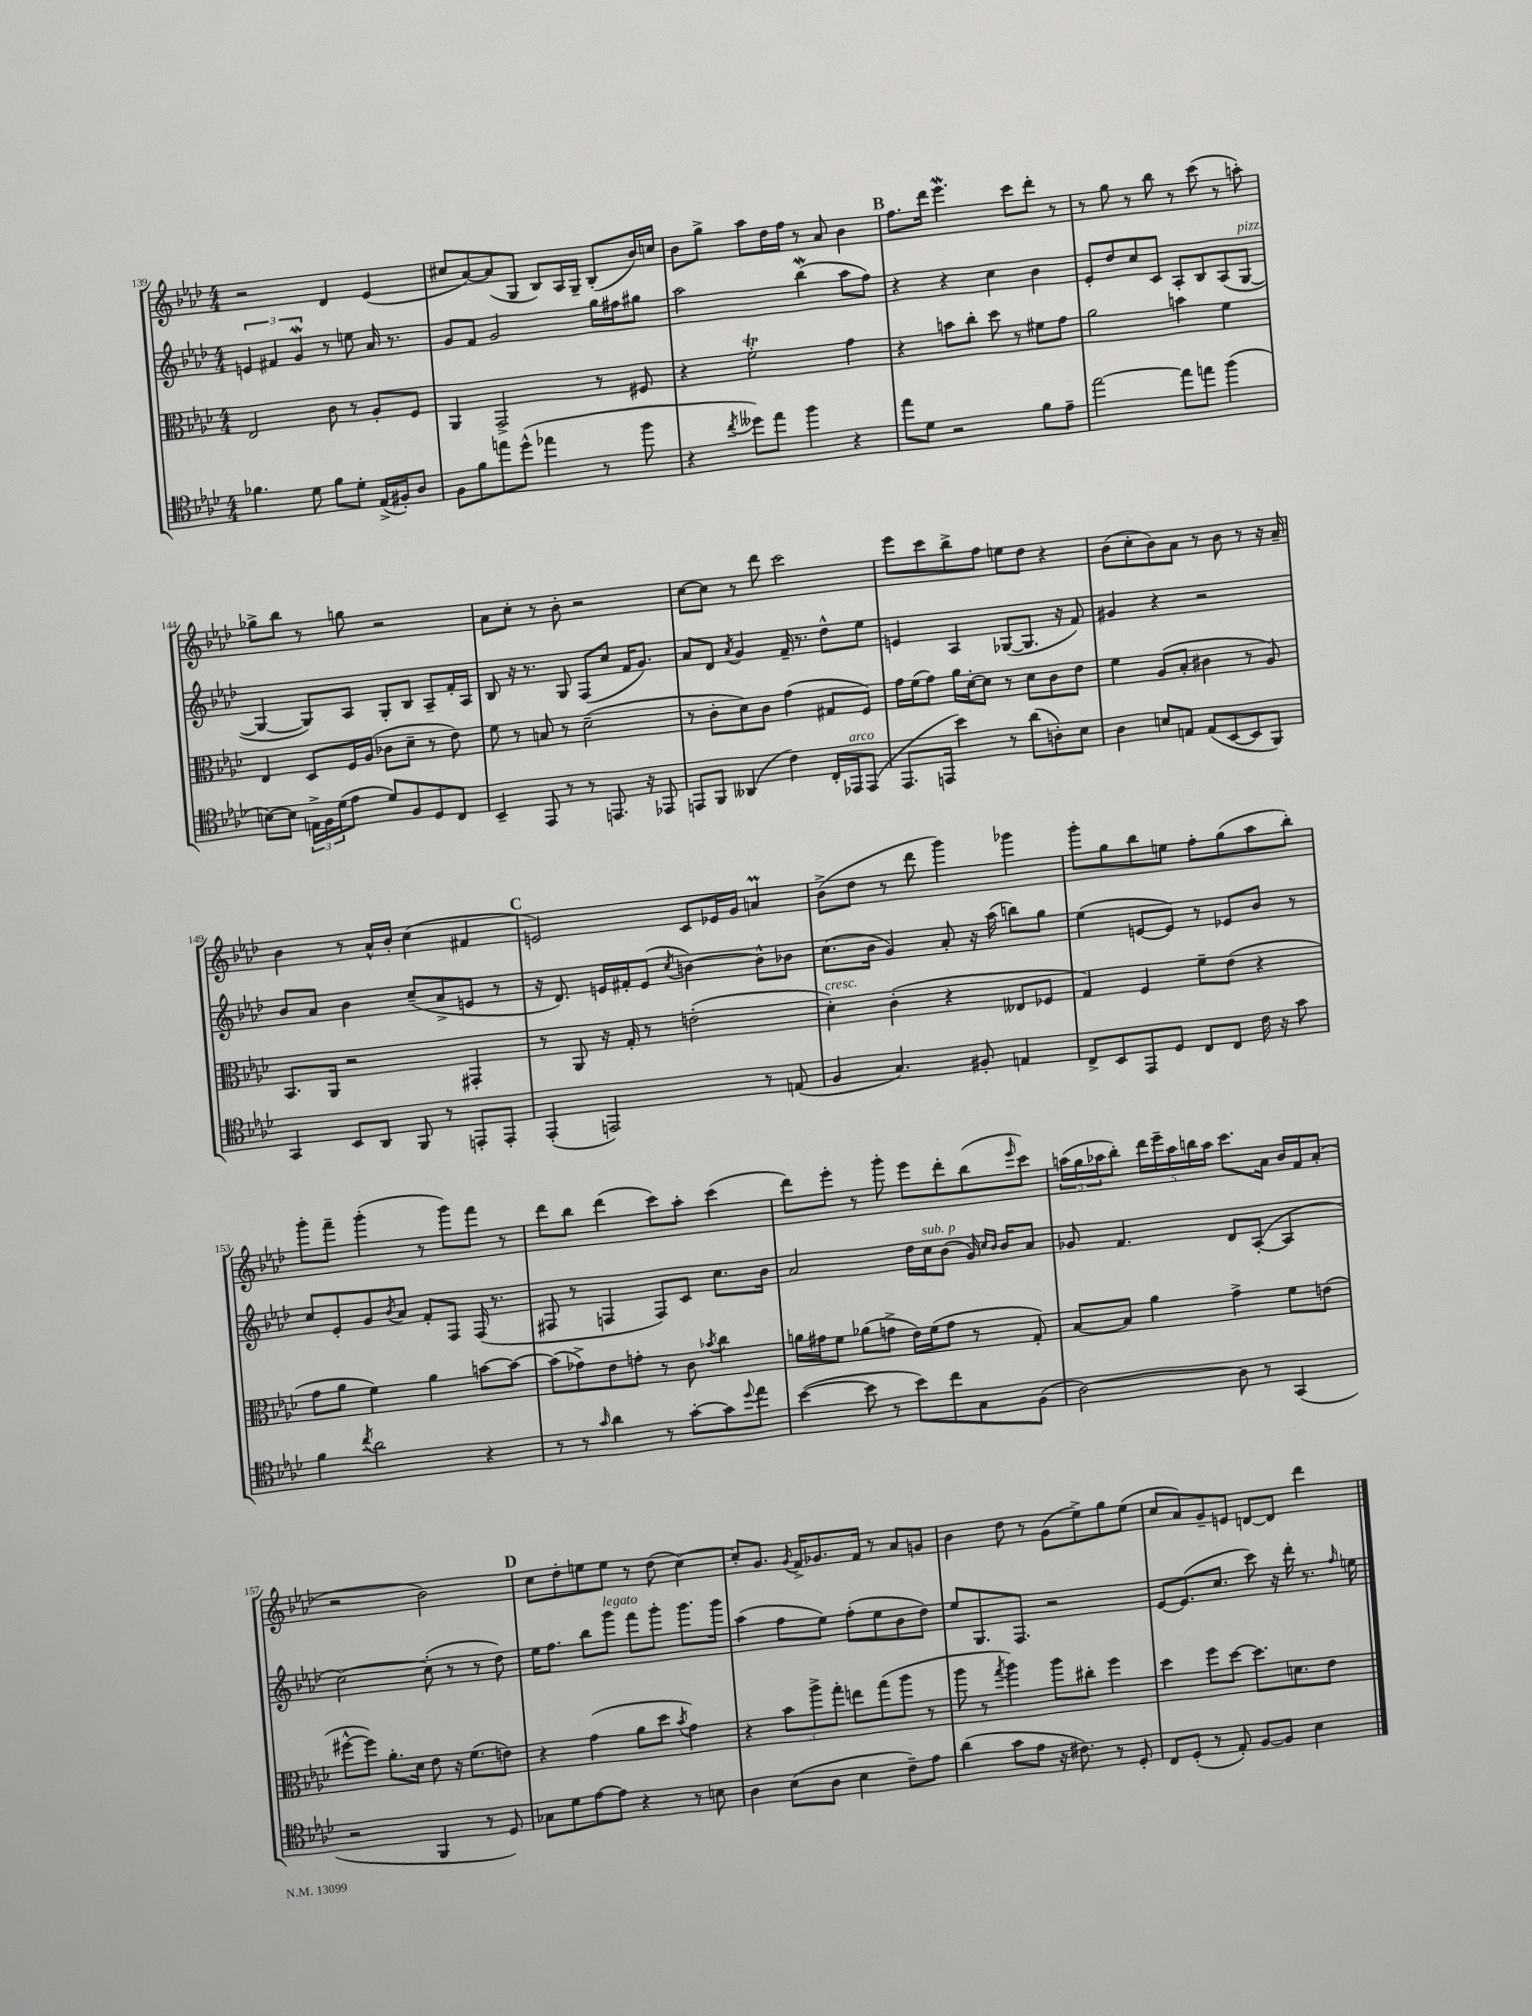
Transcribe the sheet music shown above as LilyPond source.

<<
\new StaffGroup <<
\new Staff = "s0" {
    \clef treble \key aes \major \numericTimeSignature \time 4/4
    r2 des'4 ees'4( |
    cis''8 aes'8~) aes'8( g8 bes8) aes16 g16-- bes8-.( bes'16) c''16 |
    bes'8 g''8-> aes''8 des''16 f''16 r8 aes'8 bes'4 |
    \mark \markup { \bold "B" } f''8. des'''16 ees'''4.\mordent c'''8 des'''8-. r8 |
    r8 g''8 r8 bes''8 r8 c'''8( r8 a''8-.) |
    ges''8-> bes''8 r8 g''8 r2 |
    aes'8 c''8-. r8 bes'8-. r2 |
    c''8~ c''8 r8 des'''8 c'''2 |
    ees'''8 c'''8 bes''8-> f''8 e''8 des''8 r4 |
    bes'8( c''8-. bes'8) aes'8 r8 bes'8 r8 r16 aes'16-- |
    bes'4 r8 aes'16-^ bes'16-. c''4( fis'4 |
    \mark \markup { \bold "C" } e'2) c'8 ees'16 g'16 a'4\prall |
    bes'8->( des''8 r8 des'''8 g'''4) ges'''4 |
    g'''8-. g''8 bes''8 e''8 f''8-. g''8( aes''8 bes''8-.) |
    g'''8-. f'''8-- g'''4-.( r8 g'''8) f'''8 r8 |
    des'''8 bes''8 des'''4( c'''8) aes''8-. c'''4( |
    des'''8) ees'''8-. r8 g'''8-. ees'''8 des'''8-. bes''8( \grace { ees'''16 } c'''8) |
    \tuplet 3/2 { a''16( g''16 aes''16 } bes''8-.) \tuplet 5/4 { des'''16 ees'''16-- aes''16 b''16 aes''16 } c'''8. aes'16 bes'16 f'16 aes'8-.( |
    r2 bes'2) |
    \mark \markup { \bold "D" } c''8 des''8-. e''8 e''8 r8 des''8( c''4~) |
    c''8-. g'8. \acciaccatura { g'8 } f'16-> ges'8. f'16 r8 aes'8 g'8 |
    bes'4 des''8 r8 g'8( ees''8->) g''8 ees''8( |
    c''8 aes'8) g'8-- e'8 d'8~ d'8 des'''4 \bar "|." |
}
\new Staff = "s1" {
    \clef treble \key aes \major \numericTimeSignature \time 4/4
    \tuplet 3/2 { e'4 fis'4 g'4\mordent } r8 e''8 aes'16 r8. |
    g'8 f'8 g'2 g''16 fis''16 gis''8 |
    aes''2 bes''4\mordent( aes''8 f''8) |
    \mark \markup { \bold "B" } r4 r4 c''4 bes'4 |
    ees'8-. des''8 c''8 c'8 aes8-. bes8 aes8( g8~^\markup { \italic "pizz." } |
    g4~ g8) aes8 g8-. bes8 aes8-- f'16-. aes16 |
    bes8 r16 r8. g8 f8( c''8 f'16 g'8.) |
    aes'8 des'8 \acciaccatura { aes'8 } g'4 f'16-- r8. des''8-^ ees''8 |
    e'4 aes4 ges8~( ges8. r16 f'8) |
    gis'4 r4 r2 |
    bes'8 aes'8 bes'4 c''8--( aes'8-> e'8 r8 |
    \mark \markup { \bold "C" } r16 des'8.) e'16 fis'16-. e'8( \acciaccatura { c''8 } b'4~) b'8-^ bes'8 |
    c''8.( bes'16 g'4) aes'8-. r16 aes''16( b''8) g''8 |
    ees''4( e'8~ e'8) r8 ees'8 bes'8 r8 |
    c''8 ees'8-. g'8 \acciaccatura { bes'8 } aes'8 f'8-. f8 f16( r8. |
    fis8 r8 f4 f8) c'8 c''8. bes'16 |
    aes'2 des''16 c''16^\markup { \italic "sub. p" } bes'8( g'16) \grace { c''16 bes'16 } bes'16 aes'8 |
    ges'8 f'4. des'8 aes8~-.( aes4 |
    c''2~) c''8-.( r8 r8 des''8) |
    \mark \markup { \bold "D" } ees''16 f''8. bes''8 g'''8^\markup { \italic "legato" } f'''8 g'''8-. g'''8. g'''16 |
    aes''4( f''8 ees''8) f''8-.( ees''8 bes'8 des''8) |
    ees''8 g8. f8. r2 |
    ees'8~ ees'8.( c''8. c'''8) r16 des'''16-. r8. \grace { f''16 } e''16 \bar "|." |
}
\new Staff = "s2" {
    \clef alto \key aes \major \numericTimeSignature \time 4/4
    ees2 c'8 r8 aes8-. f8 |
    aes,4 g,2-> r8 fis8 |
    r4 f'2-.\trill g'4 |
    \mark \markup { \bold "B" } r4 b'8 c''8-. des''8 r8 fis'8 g'8 |
    aes'2 b'4 f'4 |
    ees4 des8 f16 aes16( ces'8 des'8-- r8 ees'8) |
    f'8 r8 b8 r8 des'2--( |
    r8 c'8-. des'8) c'8 g'4( gis8 f8) |
    g'16 f'16( g'8) aes'16 des'16~-. des'8 r8 des'8 c'8 ees'8 |
    f'4 aes8( bes8-. cis'4 r8 aes8) |
    bes,8. aes,16 r2 gis,4-. |
    \mark \markup { \bold "C" } r8 aes,8 r16 g16-. r8 e'2-.( |
    des'4-.^\markup { \italic "cresc." }) c'4-.( r4 eeses8 fes8 |
    g4) f4 f'8-- ees'8( r4 |
    g'8 aes'8 f'4) aes'4 b'8~ b'8~ |
    b'8( ges'8->) ees'8 g'8-. r8 c'8 \acciaccatura { bes'8 } c''4 |
    a'16 gis'16 f'8 aes'8( g'8-> ees'16) f'16( g'8 r8 g8-.) |
    bes8~ bes8 aes'4 g'4-> f'8 e'8( |
    fis''8~-^ fis''8) aes'8.-. des'16 ees'8 r16 f'8.( e'8) |
    \mark \markup { \bold "D" } r4 g'4( aes'8 des''8 \acciaccatura { bes'8 } g'4) |
    r4 \tuplet 3/2 { bes'8 aes''8-> g''8-. } e''8 g''8( aes''8 r8 |
    aes''8 r8 \acciaccatura { g''8 } aes''4) aes''8 cis''8-. f''4 |
    des''4 f''8 des''8~ des''8. d'8. ees'8 \bar "|." |
}
\new Staff = "s3" {
    \clef tenor \key aes \major \numericTimeSignature \time 4/4
    fes'4. des'8 fes'8 des'8-. ees16->( fis16-.) aes8 |
    f8 f'8 e''8 des''8-^( ees''4 r8 f''8 |
    r4 \acciaccatura { c''8 } deses''8) ees''8 f''4 r4 |
    \mark \markup { \bold "B" } ees''8 des'8 r2 f'8 ees'8-- |
    ees''2~ ees''8 e''8 f''4( |
    b8~) b8 \tuplet 3/2 { e16-> f16 des'16( } ees'8 des'8) f8 des8 c8 |
    bes,4-- ees,8 r8 r8 e,8. r16 ees,8 |
    e,8 f,8 aeses,4( c'4) c16-. ees,16^\markup { \italic "arco" } ees,8( |
    ees,8. e,16 bes'4) r8 aes'8( a8-.) bes8 |
    aes4 b8 e8 e8( bes,8~ bes,8 f,8) |
    g,4 bes,8 aes,8 f,8 r8 e,8-. e,8-. |
    \mark \markup { \bold "C" } ees,4-.( e,2) r8 e8( |
    f4 g4.) fis8-. e4 |
    c8-> bes,8 ees,8 des8 c8 c8 c'16 r16 g'8 |
    f'4 \acciaccatura { c''8 } aes'2 r4 |
    r8 r8 \grace { g'16 } aes'4 r8 g'8~-. g'8 \appoggiatura { des''8 } ees''8 |
    bes'4~( bes'8 r8 bes'8) c''8 g8 f8( |
    aes2~) aes8 r8 g,4( |
    r2 f,4 r8 des8) |
    \mark \markup { \bold "D" } ges8 des'8 ees'8~ ees'8 r4 r8 b8 |
    aes4 bes8( aes8 bes4 c'8--) ees'8 |
    aes'4( g'8 ees'8 r16 cis'8.) r8 des8-. |
    c8 des8-.( r8 ees8-.) f8~ f8 bes4 \bar "|." |
}
>>
>>
\layout { \context { \Score currentBarNumber = #139 } }
